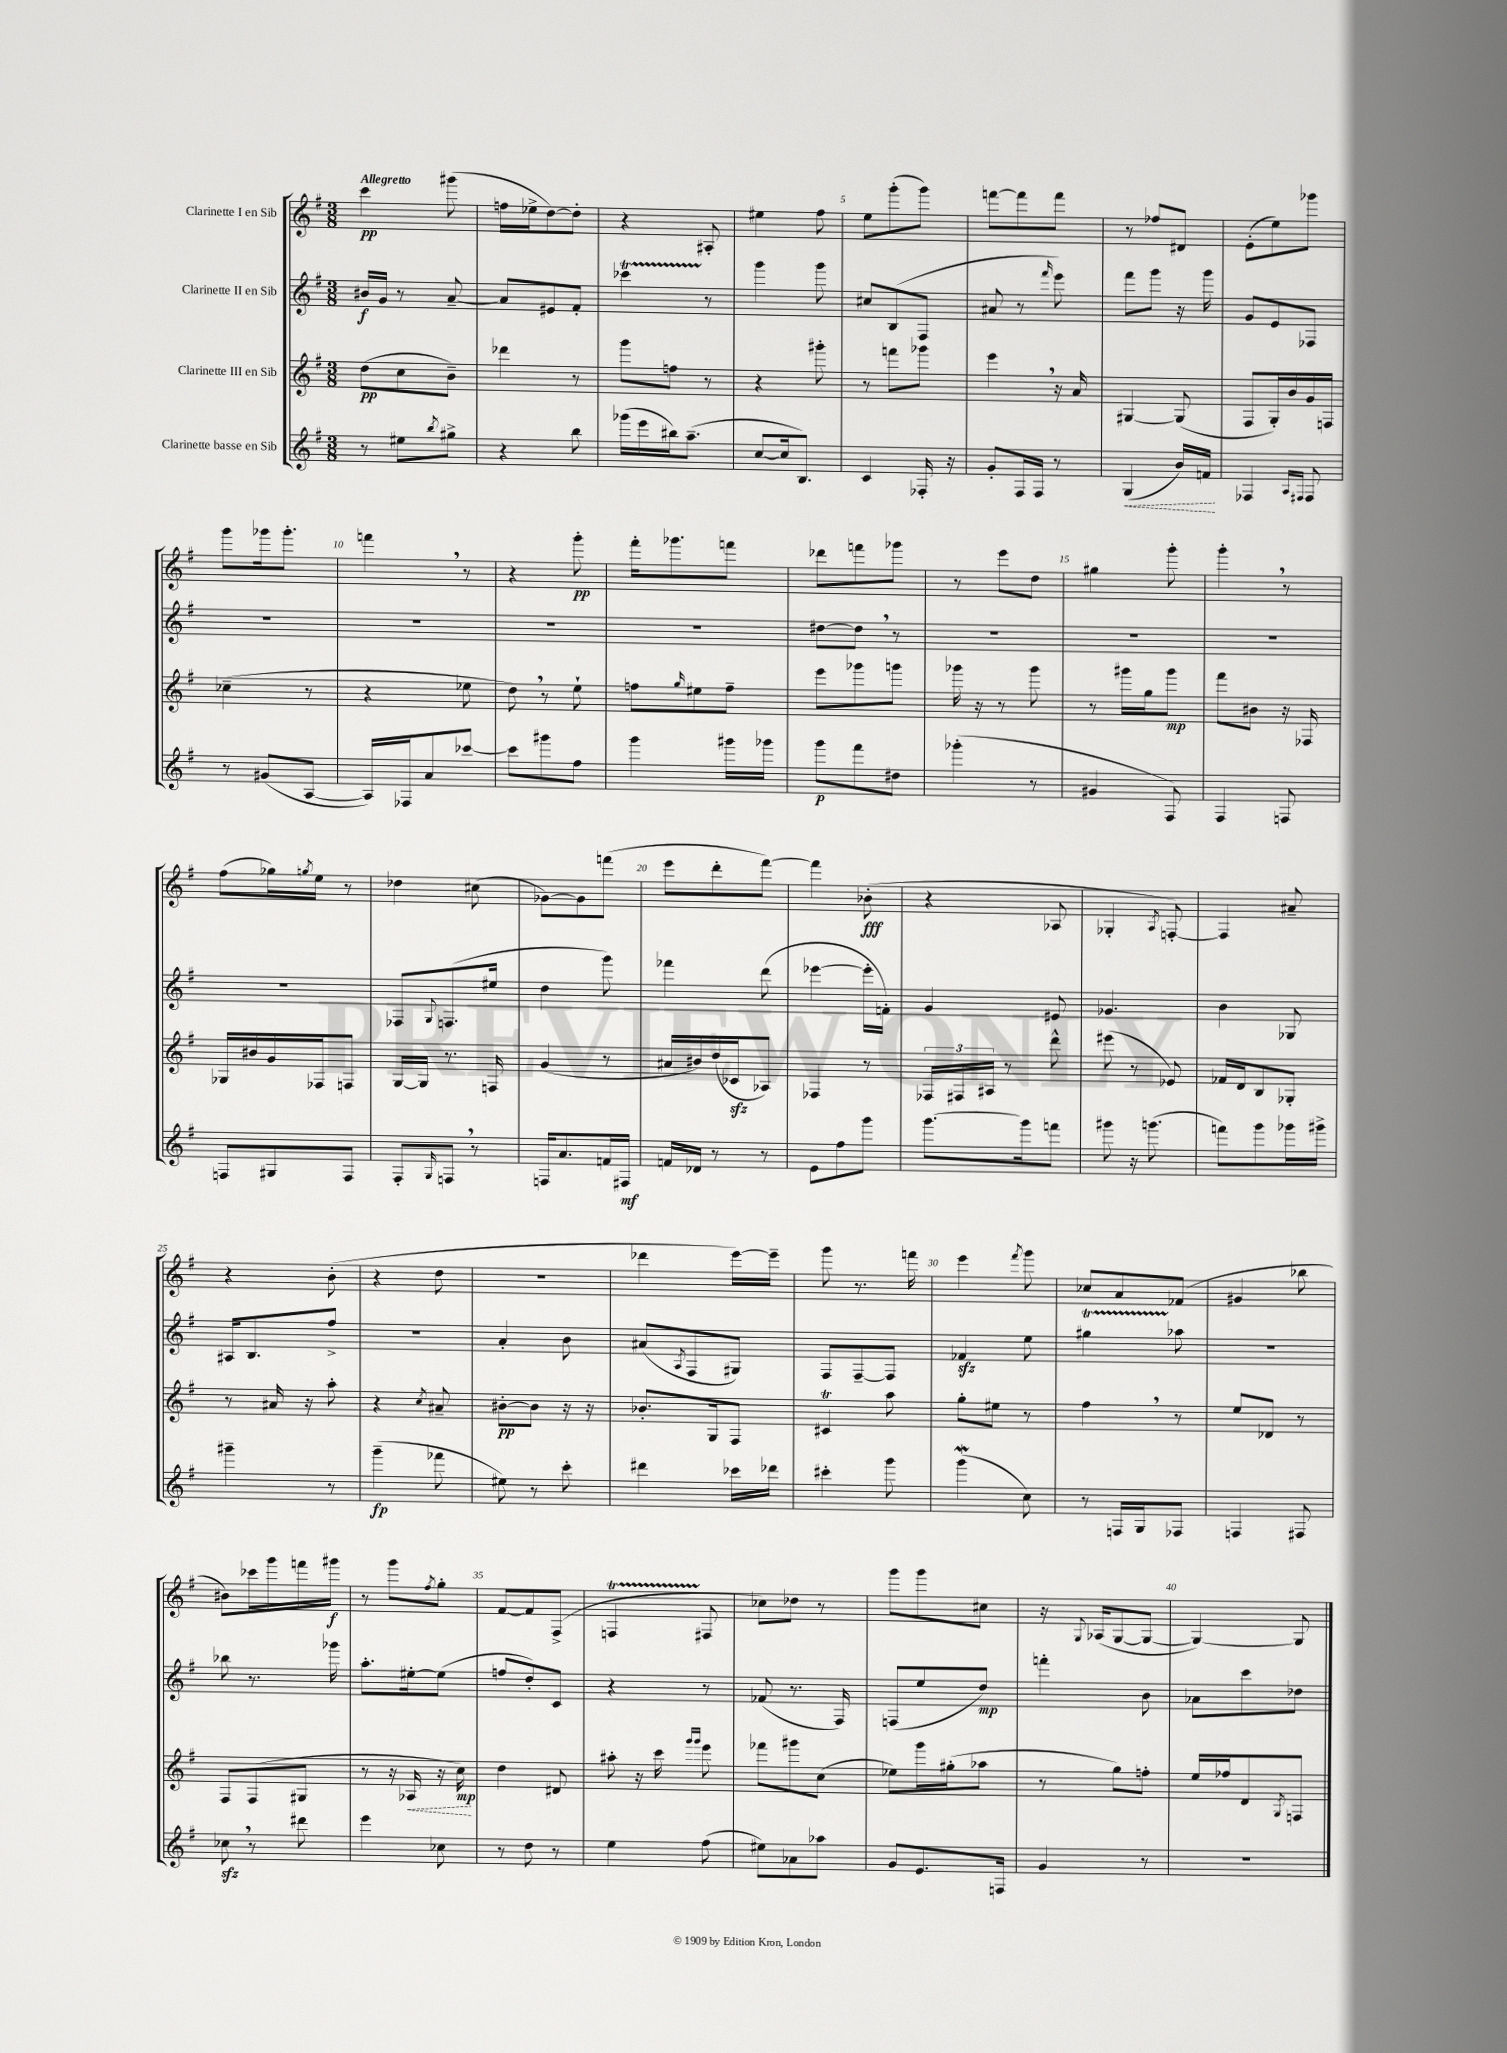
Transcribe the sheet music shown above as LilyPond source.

<<
\new StaffGroup <<
\new Staff = "s0" \with { instrumentName = "Clarinette I en Sib" } {
    \clef treble \key g \major \numericTimeSignature \time 3/8 \tempo "Allegretto"
    c'''4\pp gis'''8( |
    f''16 ees''16-> d''8~) d''8-. |
    r4 ais8-. |
    eis''4 fis''8 |
    e''8 g'''8-.( g'''8) |
    f'''8~ f'''8 f'''8 |
    r8 fes''8 dis'8 |
    e'8-.( e''8) ges'''8 |
    g'''8 ges'''16 ges'''8.-. |
    f'''4 \breathe r8 |
    r4 g'''8-.\pp |
    fis'''16-. ges'''8. f'''8 |
    des'''8 f'''8 ges'''8 |
    r8 e'''8 d''8 |
    gis''4 g'''8-. |
    g'''4-. \breathe r8 |
    fis''8( ges''16) \acciaccatura { g''8 } e''16 r8 |
    des''4 cis''8( |
    ges'8~) ges'8 f'''8( |
    e'''8 d'''8-. fis'''8~) |
    fis'''4 bes'8-.\fff( |
    r4 aes8 |
    ges4-. \acciaccatura { a8 } f8~-.) |
    f4 ais'8-- |
    r4 b'8-.( |
    r4 d''8 |
    R4. |
    des'''4 e'''16~) e'''16-- |
    g'''8 r8. f'''16 |
    e'''4 \acciaccatura { fis'''8 } g'''8 |
    ces''8 a'8 fes'8( |
    gis'4 bes''8 |
    bis'8) ces'''16 g'''16 f'''16 gis'''16\f |
    r8 g'''8 \acciaccatura { fis''8 } g''8-. |
    fis'8~ fis'8 fis8->( |
    f4\startTrillSpan fis8\stopTrillSpan |
    ces''8) des''8 r8 |
    g'''8 g'''8 cis''8 |
    r16 \appoggiatura { g8 } aes16( g8~ g8~ |
    g4~) g8 \bar "|." |
}
\new Staff = "s1" \with { instrumentName = "Clarinette II en Sib" } {
    \clef treble \key g \major \numericTimeSignature \time 3/8
    bis'16\f g'16 r8 a'8~-- |
    a'8 eis'8 fis'8-. |
    ces'''4\startTrillSpan r8\stopTrillSpan |
    g'''4 g'''8 |
    cis''8 b8( fis8 |
    ais'8 r8 \grace { fis'''16 } e'''8) |
    fis'''8 g'''8 r16 g'''16 |
    g'8 e'8 fes8 |
    R4. |
    R4. |
    R4. |
    R4. |
    dis''8~ dis''8 \breathe r8 |
    R4. |
    R4. |
    R4. |
    R4. |
    fes8 \appoggiatura { g8 } f8.( eis''16 |
    d''4 g'''8) |
    fes'''4 d'''8( |
    ees'''4~ ees'''16-. f'16-.) |
    g'4 eis'8 |
    ges'4. |
    b'4 ges8 |
    ais16 b8. fis''8-> |
    R4. |
    a'4-. b'8 |
    ais'8( \acciaccatura { a8 } fis8 gis8) |
    fis8 fis8~-- fis8 |
    fes'4\sfz e''8 |
    gis''4\startTrillSpan aes''8\stopTrillSpan |
    r4. |
    bes''8 r8. ges'''16 |
    a''8.-. eis''16~-. eis''8( |
    f''8 d''8-.) c'8 |
    r4 r8 |
    fes'8( r8. fis16) |
    f8( e''8 d''8\mp) |
    f'''4-. b'8 |
    aes'8 c'''8 des''8 \bar "|." |
}
\new Staff = "s2" \with { instrumentName = "Clarinette III en Sib" } {
    \clef treble \key g \major \numericTimeSignature \time 3/8
    d''8\pp( c''8 b'8--) |
    des'''4 r8 |
    g'''8 f''8 r8 |
    r4 gis'''8-. |
    r8 f'''8 ges'''8 |
    e'''4 \breathe r16 a'16 |
    gis4~ gis8( |
    fis8 g16-.) b'16 g'16 f16 |
    ces''4--( r8 |
    r4 ees''8 |
    d''8) \breathe r8 e''8-! |
    f''8 \grace { g''16 } eis''8 f''8-- |
    e'''8 ges'''8 g'''8 |
    ges'''16 r16 r8 ges'''8 |
    r8 gis'''16 g''16 gis'''8\mp |
    fis'''8 bis'8 r16 fes16 |
    ges16 bis'16 g'16 fes16 f8 |
    g16~ g16 r8. f16 |
    g'4( r8 |
    ais'16 bis'16) d''16( ces'16\sfz aes8) |
    fes4 r8 |
    \tuplet 3/2 { fes16 fis16 ais16 } r8 d'''8-^ |
    eis'''8( r8 ees'8) |
    fes'16 d'16 b8 ges8-. |
    r8 ais'16 r16 a''8-. |
    r4 \acciaccatura { c''8 } ais'8-- |
    bis'8~-.\pp bis'8 r16 r16 |
    bes'8.-. g16 fis8 |
    cis'4\trill a''8 |
    g''8-. eis''8 r8 |
    fis''4 \breathe r8 |
    e''8 des'8 r8 |
    fis8 fis8( gis8 |
    r8 r16 \once \override Hairpin.style = #'dashed-line aes16\< r16 c''16\mp\!) |
    d''4 dis'8 |
    ais''8-. r16 c'''16 \grace { g'''16 g'''16 } e'''8 |
    fes'''8 gis'''8 c''8( |
    ees''8) g'''16 gis''16-.( aes''8 |
    r8 g''8) f''8-. |
    e''16 fes''16 d'8 \acciaccatura { g8 } f8 \bar "|." |
}
\new Staff = "s3" \with { instrumentName = "Clarinette basse en Sib" } {
    \clef treble \key g \major \numericTimeSignature \time 3/8
    r8 eis''8 \acciaccatura { b''8 } gis''8-> |
    r4 b''8 |
    ges'''16( e'''16 bis''16) a''8.--( |
    c''8~ c''16 b8.) |
    c'4 fes16-. r16 |
    g'8-. fis16 fis16 r8 |
    \once \override Hairpin.style = #'dashed-line g4\<( b'16) f'16\! |
    fes4 \grace { a16 fis16 } fis8 |
    r8 gis'8( a8~ |
    a16) fes16 a'8 ces'''8~ |
    ces'''8 gis'''8 fis''8 |
    g'''4 gis'''16 ges'''16 |
    g'''8\p fis'''8 dis''8 |
    ges'''4-.( r8 |
    gis'4 fis8) |
    fis4 f8 |
    f8 gis8 f8 |
    fis8-. \grace { g16 } f8 \breathe r8 |
    f16 a'8. f'16 fis16\mf |
    f'16 des'16 r8 r8 |
    e'8 fis''8 g'''8 |
    g'''8.~ g'''16 f'''8 |
    gis'''8 r16 g'''8.( |
    f'''8) g'''8 ges'''16 gis'''16-> |
    gis'''4-- r8 |
    g'''4--\fp( fes'''8 |
    eis''8) r8 c'''8-. |
    dis'''4 ces'''16 des'''16 |
    cis'''4-. g'''8 |
    g'''4\mordent( c''8) |
    r8 f16 g16 fes8 |
    f4 fis8 |
    ces''8\sfz \breathe r8 dis'''8 |
    e'''4 ces''8 |
    r8 d''8 r8 |
    e''4 fis''8( |
    eis''8) aes'8 aes''8 |
    g'8 e'8. f16 |
    g'4 r8 |
    R4. \bar "|." |
}
>>
>>
\layout { \context { \Score \override BarNumber.break-visibility = ##(#f #t #t) barNumberVisibility = #(every-nth-bar-number-visible 5) } }
